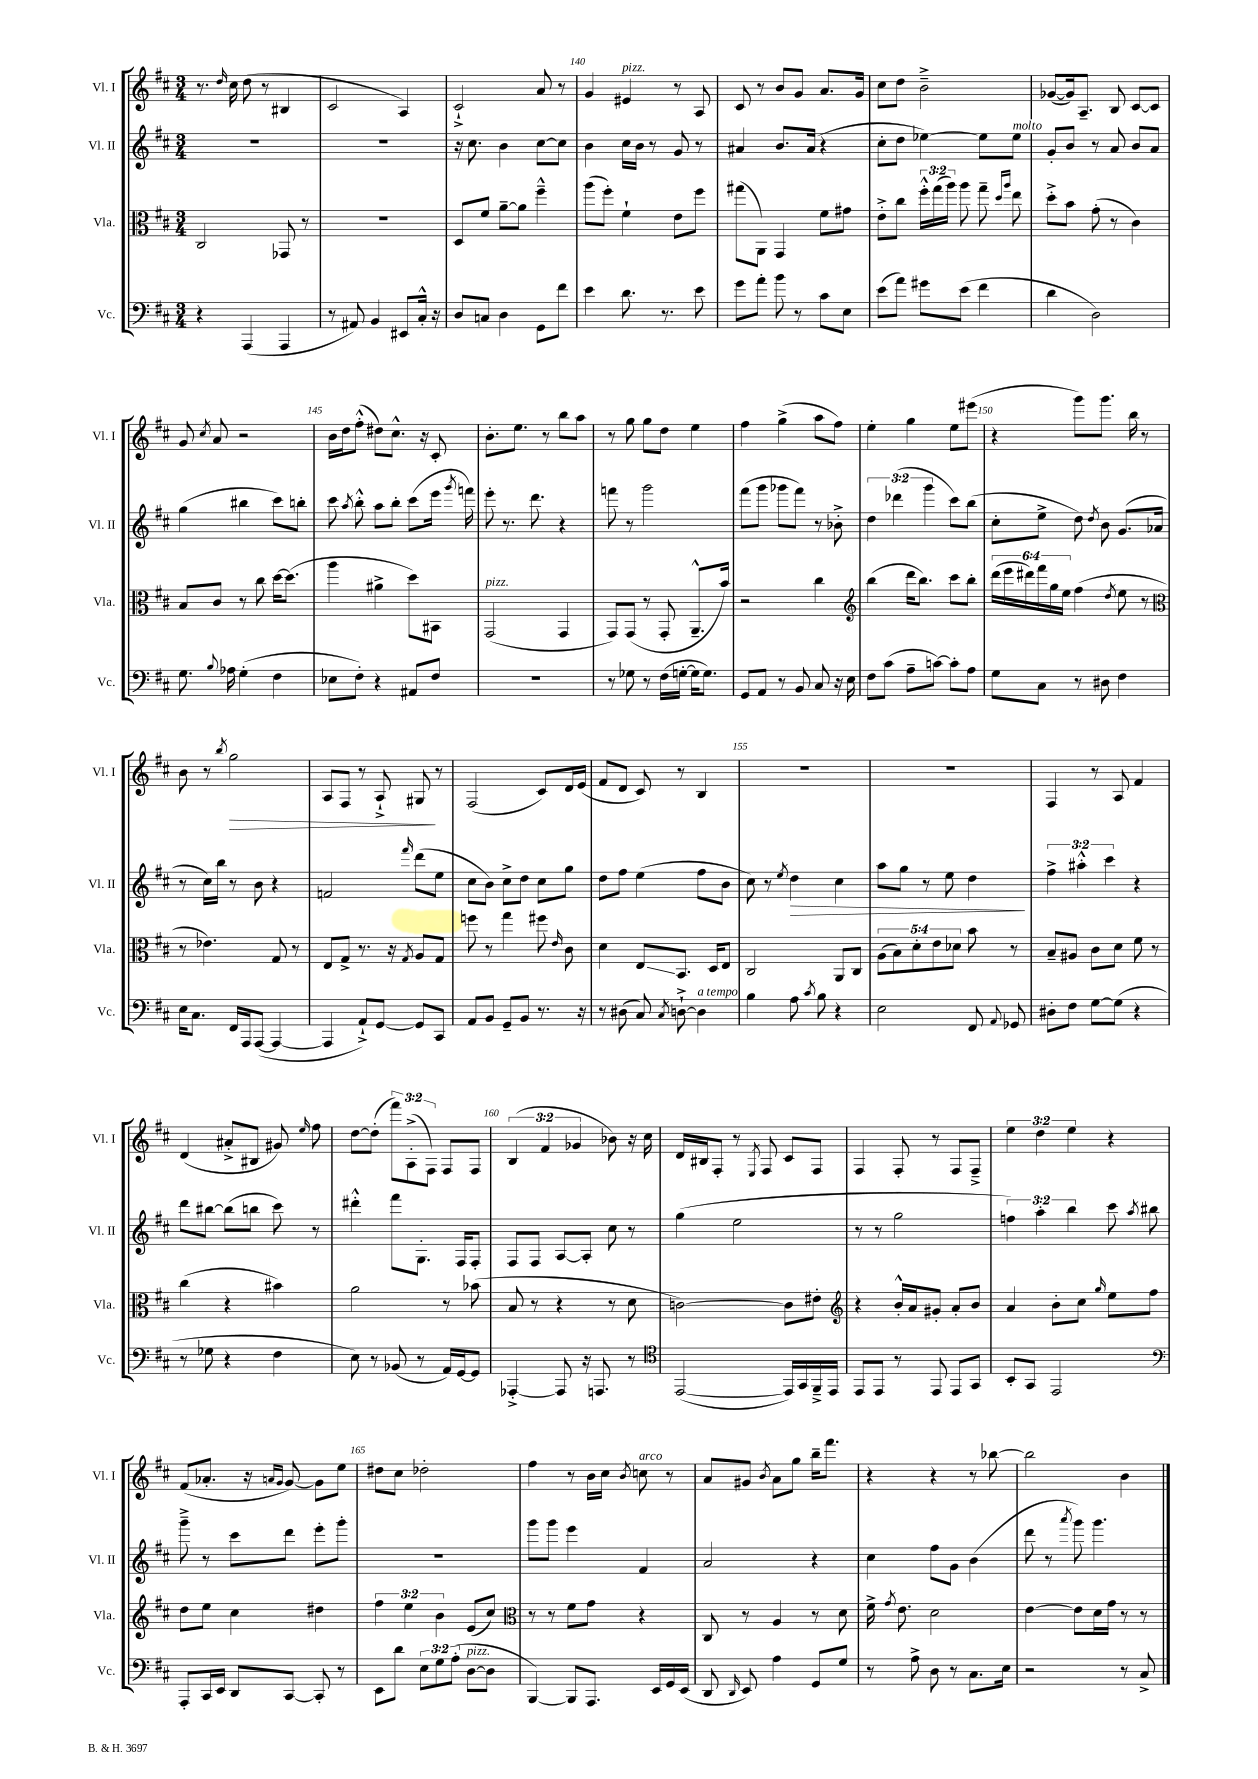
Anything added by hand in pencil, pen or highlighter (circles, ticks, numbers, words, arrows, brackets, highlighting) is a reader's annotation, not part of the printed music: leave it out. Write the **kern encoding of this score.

**kern	**kern	**kern	**kern
*staff4	*staff3	*staff2	*staff1
*clefF4	*clefC3	*clefG2	*clefG2
*k[f#c#]	*k[f#c#]	*k[f#c#]	*k[f#c#]
*M3/4	*M3/4	*M3/4	*M3/4
4r	2C#	2.r	8.r
.	.	.	16qqdd
.	.	.	16cc#
(4AAA	.	.	(8dd
.	.	.	8r
4AAA	8GG-	.	4B#
.	8r	.	.
=	=	=	=
8r	2.r	2.r	2c#
8AA#)	.	.	.
4BB	.	.	.
8EE#	.	.	4A)
16C#'^^	.	.	.
16r	.	.	.
=	=	=	=
8D	8D	16r	2c#`^
.	.	8.cc#	.
8C	8f#	.	.
4D	[8a~	4b	.
.	8a]	.	.
8GG	4ff#~^^	[8cc#	8a
8f#	.	8cc#]	8r
=	=	=	=
4e	(8aa	4b	4g
.	8ff#')	.	.
8.d	4f#`	16cc#	4e#
.	.	16b	.
.	.	8r	.
8.r	.	.	.
.	8e	8g	8r
8e	8ff#	8r	8A
=	=	=	=
8g	(8gg#	4a#	8c#
8a'	8AA)	.	8r
8b	4GG	8.b	8b
8r	.	.	8g
.	.	(16a#	.
8c#	8f#	4r	8.a
8E	8g#	.	.
.	.	.	16g
=	=	=	=
(8e	8e'^	8cc#'	8cc#
8a)	8cc#	8dd	8dd
8g#	24ff#'^^	[4ee-)	2b~^
.	(24gg	.	.
.	24aa)	.	.
(8e	8aa	.	.
4f#	8gg~	8ee-]	.
.	16qqdd	.	.
.	16qqaa	.	.
.	8ee	8ee-	.
=	=	=	=
4d	8dd'^	8g'	([8g-
.	8b	8b	16g-])
.	.	.	8.A~
2D)	(8g'	8r	.
.	8r	8a	8B
.	4c#)	8b	[8c#
.	.	8a	8c#]
=	=	=	=
8.G	8B	(4gg	8g
.	.	.	8qcc#
.	8c#	.	8a
8qqB	.	.	.
16A-	.	.	.
(4G'	8r	4bb#	2r
.	8cc#	.	.
4F#	[16dd	8ccc#)	.
.	(8.dd]	.	.
.	.	8bb'	.
=	=	=	=
8E-	4aa	8ccc#	16b
.	.	.	16dd
.	.	8qaa	.
8F#')	.	8bb'^^	(8ff#'^^
4r	4a#^	8aa	8dd#)
.	.	8bb'	8.cc#^^
8AA#	8dd)	(8ccc#	.
.	.	.	16r
8F#	8BB#	16eee	8c#'
.	.	8qggg	.
.	.	16fff)	.
=	=	=	=
2.r	(2GG	8eee'	8.b'
.	.	8.r	.
.	.	.	8.ee
.	.	8.ddd	.
.	.	.	8r
.	4GG	4r	8bb
.	.	.	8aa
=	=	=	=
8r	8GG)	8fff	8r
8G-	(8GG	8r	8gg
8r	8r	2ggg	8gg
(16F#	8GG'	.	8dd
[16G'	.	.	.
16G]	8.AA~^^	.	4ee
8.G)	.	.	.
.	16b)	.	.
=	=	=	=
8GG	2r	(8fff#	4ff#
8AA	.	8ggg	.
8r	.	8ggg-	(4gg^
8BB	.	8fff#)	.
8C#	4cc#	8r	8aa
16r	.	8b-'^	8ff#)
16E	.	.	.
=	=	=	=
*	*clefG2	*	*
8F#	(4bb	6dd	4ee'
(8c#	.	.	.
.	.	(6ddd-	.
8A~	16ddd	.	4gg
.	8.bb)	.	.
.	.	6ggg	.
[8c)	.	.	.
8c']	8ccc#	8ccc#)	8ee
8A	8bb'	(8bb	(8eee#
=	=	=	=
8G	(24ddd	8cc#'	4r
.	24eee	.	.
.	24ddd#)	.	.
8C#	24fff#	8ee^	.
.	24gg	.	.
.	24ee	.	.
8r	(4ff#	8dd)	8ggg)
.	.	8qdd	.
8D#	.	8b	8.ggg
.	8qdd	.	.
4F#	8ee	(8.g	.
.	.	.	16bb
.	8r	.	8r
.	.	16a-	.
=	=	=	=
*	*clefC3	*	*
16E	8r	8r	8b
8.C#	.	.	.
.	4.e-)	16cc#)	8r
.	.	16bb	.
.	.	.	8qbb
16FF#	.	8r	2gg
16AAA	.	.	.
([8AAA	.	8b	.
4AAA_	8G	4r	.
.	8r	.	.
=	=	=	=
4AAA]	8E	2f	8A
.	8G^	.	8F#
8AA`^)	8.r	.	8r
[8GG	.	.	8A`^
.	16r	.	.
.	8qG	16qqfff#	.
8GG]	8A	(8ddd	8G#
8CC#	8G	8ee	8r
=	=	=	=
8AA	8ff	8cc#	(2F#
8BB	8r	8b)	.
8GG~	4gg	8cc#^	.
8BB	.	8dd	.
8.r	8ff#	8cc#	8c#)
.	16qqe	.	.
.	8c#	8gg	16d
16r	.	.	(16e
=	=	=	=
8r	4d	8dd	8f#
(8D#	.	8ff#	8d
8C#)	8E	(4ee	8c#)
8qC#	.	.	.
[8D`^	8.BB	.	8r
4D]	.	8ff#	4B
.	16D	.	.
.	8E	8b	.
=	=	=	=
4B	2C#	8cc#)	2.r
.	.	8r	.
.	.	8qee	.
8A	.	4dd	.
8qc#	.	.	.
8B	.	.	.
4r	8AA	4cc#	.
.	8C#	.	.
=	=	=	=
2E	(10A	8aa	2.r
.	10B)	.	.
.	.	8gg	.
.	10d'	.	.
.	.	8r	.
.	10e	.	.
.	.	8ee	.
.	10d-	.	.
8FF#	8b	4dd	.
8qqAA	.	.	.
8GG-	8r	.	.
=	=	=	=
8D#'	8B~	6ff#^	4F#
8F#	8A#	.	.
.	.	6aa#'^^	.
[8G	8c#	.	8r
.	.	6ccc#	.
(8G]	8d	.	8A
4r	8f#	4r	4f#
.	8r	.	.
=	=	=	=
8r	(4cc#	8ddd	(4d
8G-	.	[8bb#	.
4r	4r	(8bb#]	8a#'^
.	.	8bb	8B#
4F#	4b#)	8ccc#)	8g#)
.	.	.	16qqee
.	.	8r	8ff#
=	=	=	=
8E)	2a	4ddd#'^^	[8dd
8r	.	.	(8dd']
(8BB-	.	8fff#	12fff#)
.	.	.	(12A'^
8r	.	8.G'	.
.	.	.	12F#)
16AA)	8r	.	8F#
[16GG	.	16F#	.
8GG]	(8b-	8F#'	8F#
=	=	=	=
[4AAA-'^	8B	8F#	(6B
.	8r	8F#	.
.	.	.	6f#
8AAA-]	4r	[8A	.
.	.	.	6g-
16r	.	8A']	.
8.AAA	.	.	.
.	8r	8cc#	8b-)
8r	8d	8r	16r
.	.	.	16cc#
=	=	=	=
*clefC4	*	*	*
([2EE	[2c)	(4gg	16d
.	.	.	16B#
.	.	.	8F#'
.	.	2ee	8r
.	.	.	8qE
.	.	.	8F#
16EE])	8c]	.	8c#
16GG	.	.	.
16FF#~^	8e#'	.	8F#
16EE	.	.	.
=	=	=	=
*	*clefG2	*	*
8EE	4r	8r	4F#
8EE	.	8r	.
8r	16b'^^	2gg	8F#'
.	16a	.	.
8EE	8g#'	.	8r
8EE	8a'	.	8F#
8GG	8b	.	8F#~^
=	=	=	=
8BB'	4a	6ff)	6ee
8GG	.	.	.
.	.	6aa'	6dd
2EE	8b'	.	.
.	.	6bb	6ee
.	8cc#	.	.
.	16qqgg	.	.
.	8ee	8ccc#	4r
.	.	8qaa	.
.	8ff#	8bb#	.
=	=	=	=
*clefF4	*	*	*
8AAA'	8dd	8ggg~^	(8f#
16CC#	8ee	8r	8.a-'
16EE	.	.	.
8DD	4cc#	8ccc#	.
.	.	.	16r
.	.	.	16qqa
.	.	.	16qqg
[8CC#	.	8ddd	[8g)
8CC#']	4dd#	8eee'	8g]
8r	.	8ggg'	8ee
=	=	=	=
8EE	6ff#	2.r	8dd#
8d	.	.	8cc#
.	6ee	.	.
12E	.	.	2dd-'
12G	6b	.	.
(12A'	.	.	.
[8D	(8e	.	.
8D]	8cc#)	.	.
=	=	=	=
*	*clefC3	*	*
[4BBB)	8r	8ggg	4ff#
.	8r	8ggg	.
8BBB]	8f#	4eee	8r
8.AAA	8g	.	16b
.	.	.	16cc#
.	.	.	8qb
.	4r	4f#	8cc
16EE	.	.	.
16GG	.	.	8r
(16EE	.	.	.
=	=	=	=
8DD	8C#	2a	8a
16qqDD	.	.	.
8EE)	8r	.	8g#
.	.	.	8qb
4A	4A	.	8a
.	.	.	8gg
8GG	8r	4r	16bb~
.	.	.	8.fff#
8G	8d	.	.
=	=	=	=
8r	16f#^	4cc#	4r
.	8qg	.	.
.	8.e	.	.
8A^	.	.	.
8D	2d	8ff#	4r
8r	.	8g	.
8.C#	.	(4b	8r
.	.	.	[8bb-
16E	.	.	.
=	=	=	=
2r	[4e	8ddd	2bb-]
.	.	8r	.
.	.	8qaaa	.
.	8e]	8ggg)	.
.	16d	4.ggg	.
.	16g	.	.
8r	8r	.	4b
8C#^	8r	.	.
==	==	==	==
*-	*-	*-	*-
